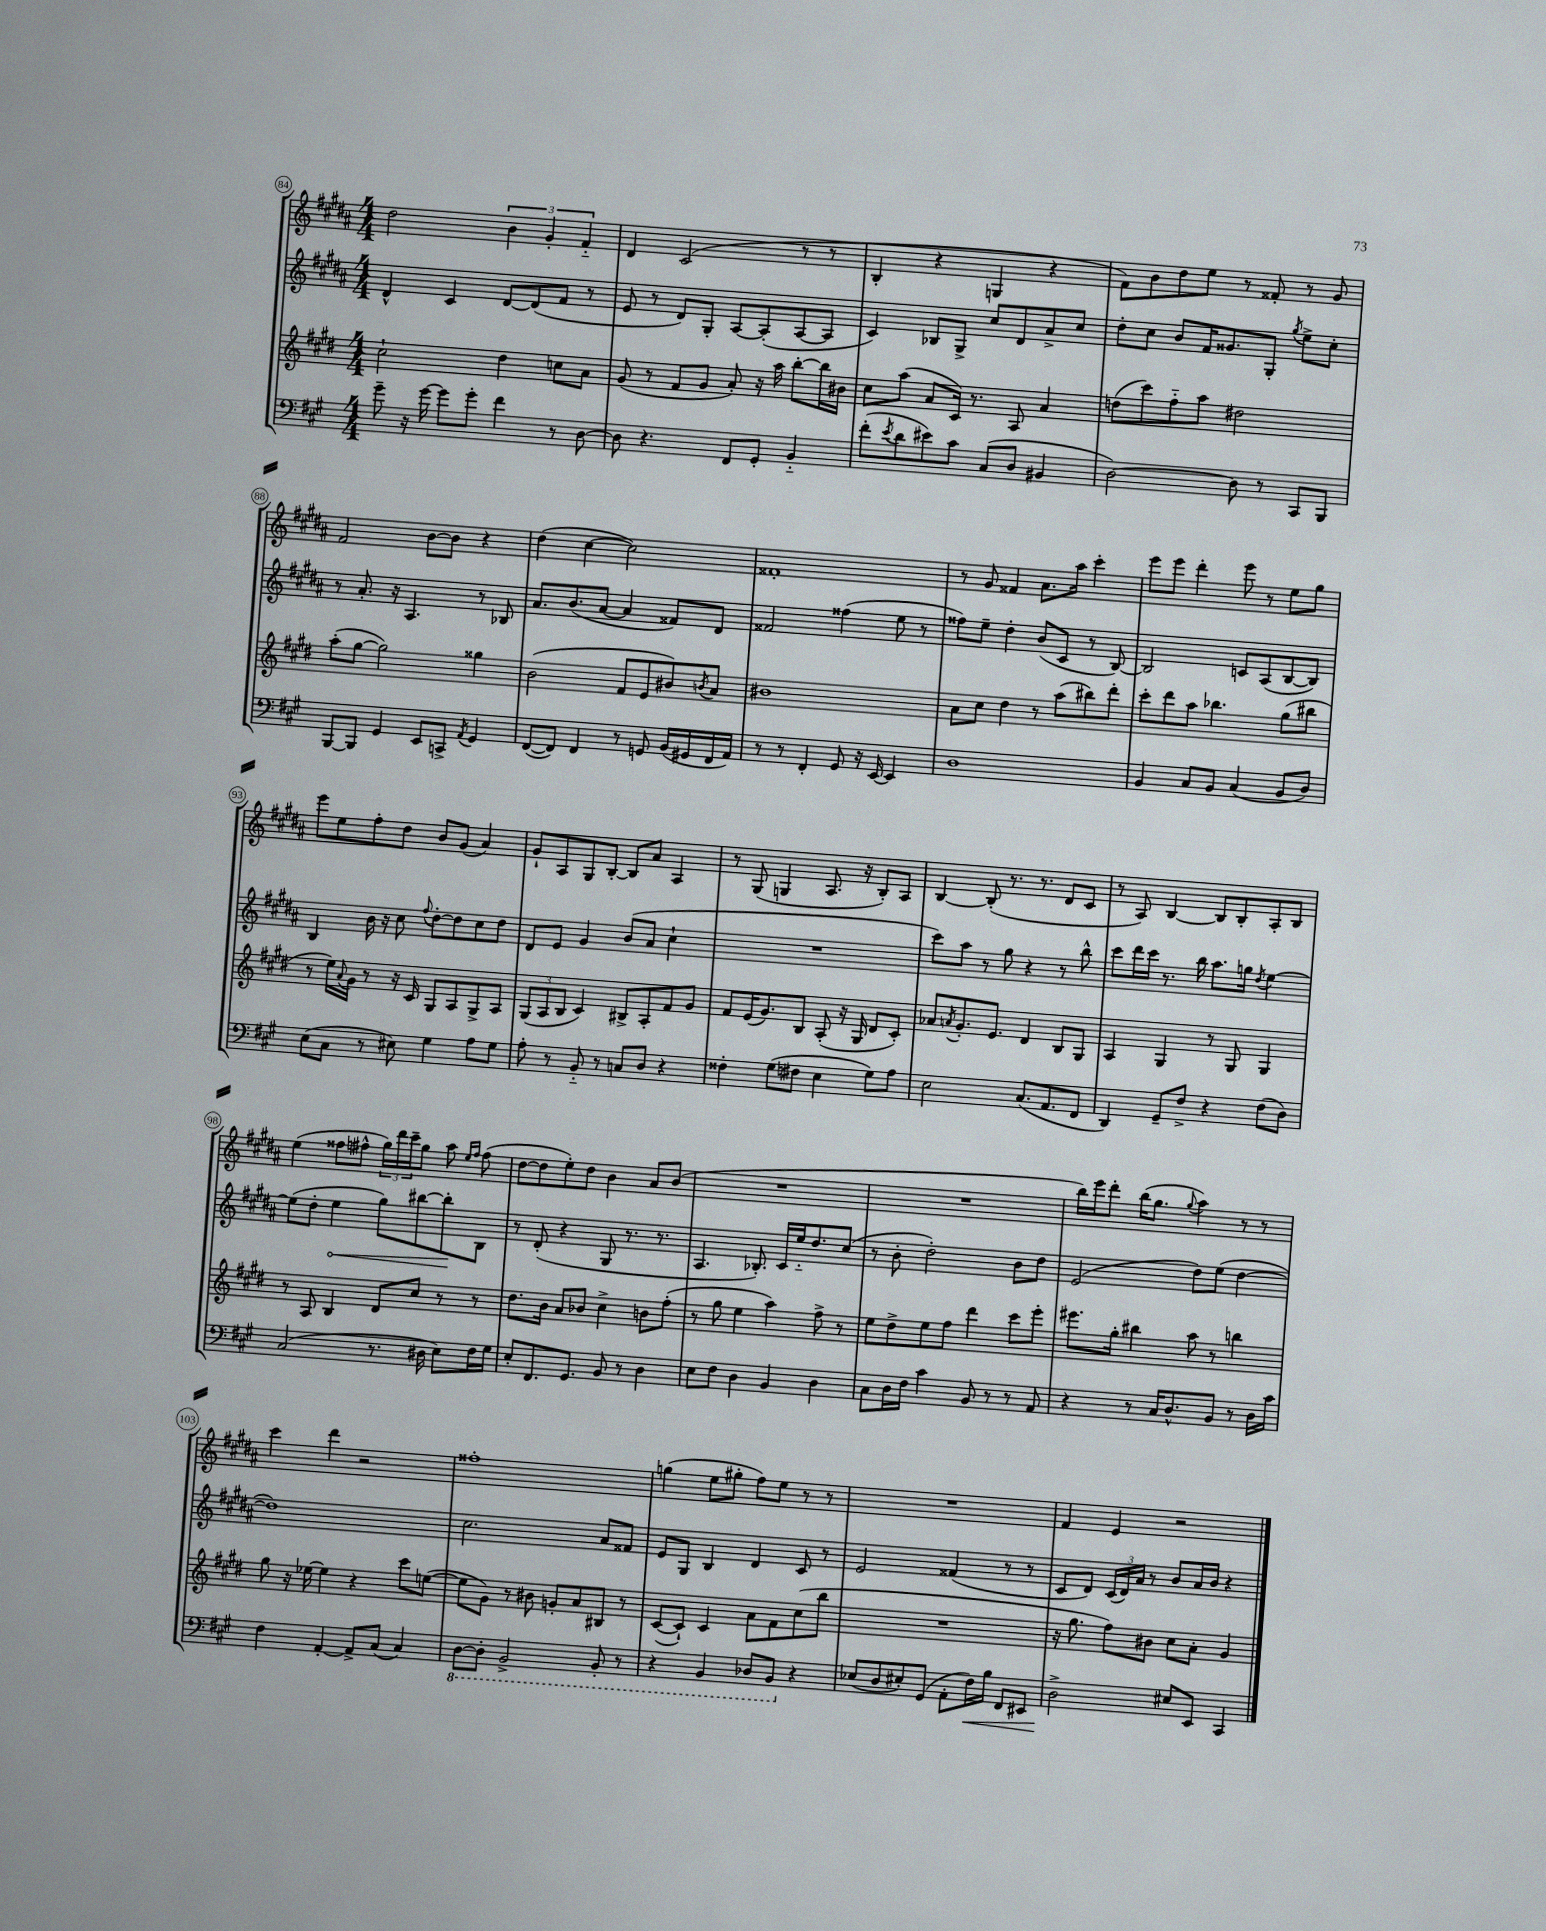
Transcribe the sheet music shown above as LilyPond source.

<<
\new StaffGroup <<
\new Staff = "s0" {
    \clef treble \key b \major \numericTimeSignature \time 4/4
    dis''2 \tuplet 3/2 { b'4 gis'4-. fis'4-_ } |
    dis'4 cis'2( r8 r8 |
    b4-. r4 g4 r4 |
    fis'8) b'8 dis''8 e''8 r8 fisis'8-. r8 gis'8 |
    fis'2 b'8~ b'8 r4 |
    dis''4( cis''4~ cis''2) |
    fisis'1-. |
    r8 gis'8 fisis'4 ais'8. ais''16 cis'''4-. |
    e'''8 e'''8 dis'''4-. e'''8 r8 e''8 gis''8 |
    e'''8 e''8 fis''8-. dis''8 b'8 gis'8( ais'4) |
    gis'8-! ais8 gis8 b8~-. b8 ais'8 ais4 |
    r8 gis8( g4 ais8. r16 b8-.) ais8 |
    b4~ b8-.( r8. r8. dis'8 cis'8 |
    r8 ais8) b4~ b8 b8-. ais8-. b8 |
    e''4( fisis''8 fis''8-^ \tuplet 3/2 { gis''16) dis'''16 cis'''16-- } gis''8 ais''8 \grace { e''16 fis''16 } fis''8( |
    dis''8~ dis''8 e''8-.) dis''8 b'4 ais'8 b'8( |
    R1 |
    R1 |
    b''16) e'''16 dis'''8-. b''16( gis''8. \appoggiatura { gis''8 } ais''4) r8 r8 |
    cis'''4 dis'''4 r2 |
    fisis''1-. |
    g''4( e''8 gis''8-. fis''8) e''8 r8 r8 |
    R1 |
    fis'4 e'4 r2 \bar "|." |
}
\new Staff = "s1" {
    \clef treble \key b \major \numericTimeSignature \time 4/4
    dis'4-^ cis'4 dis'8~ dis'8( fis'8 r8 |
    e'8 r8 dis'8) gis8-. ais8~ ais8-.( ais8~ ais8 |
    cis'4) bes8 gis8-> cis''8 dis'8 ais'8-> cis''8 |
    dis''8-. cis''8 b'8 fis'16 gisis'8. gis8-. \acciaccatura { gis''8 } e''8-> cis''8-. |
    r8 ais'8.-. r16 ais4. r8 bes8 |
    ais'8. b'8.( ais'8~ ais'4 fisis'8) dis'8 |
    fisis'2 fisis''4( e''8 r8 |
    fisis''8) e''8-- dis''4-. b'8( cis'8 r8 b8~) |
    b2 c'8 ais8( b8~ b8) |
    b4 b'16 r16 cis''8 \appoggiatura { fis''8 } dis''8~-. dis''8 cis''8 dis''8 |
    dis'8 e'8 gis'4 b'8( ais'8 cis''4-! |
    R1 |
    cis'''8) ais''8 r8 gis''8 r4 r8 b''8-^ |
    cis'''8 dis'''16 cis'''16 r8. b''16 ais''8. g''16 \acciaccatura { dis''8 } e''4~ |
    e''8( dis''8-. \once \override Hairpin.circled-tip = ##t e''4\< gis''8) bis''8~ bis''8-.\! b8 |
    r8 dis'8-.( r4 gis8 r8. r8. |
    ais4. bes8.-.) cis'16 e''16-_ dis''8. cis''8( |
    r8 b'8-. dis''2-.) b'8 dis''8 |
    e'2( dis''8) e''8( dis''4~ |
    dis''1) |
    cis''2. ais'8 fisis'8 |
    e'8 gis8 b4 dis'4 cis'8 r8 |
    e'2 fisis'4( r8 r8 |
    cis'8 dis'8) \tuplet 3/2 { cis'16( dis'16) ais'16 } r8 b'8 ais'16 b'16 r4 \bar "|." |
}
\new Staff = "s2" {
    \clef treble \key e \major \numericTimeSignature \time 4/4
    cis''2-! dis''4 c''8 a'8 |
    gis'8( r8 fis'8 gis'8 a'8-.) r16 a''16 b''8~-. b''16 bis'16 |
    cis''8 a''8( a'8 cis'16) r8. a8 a'4 |
    d''8( cis'''8) fis''8-_ a''8 dis''2 |
    a''8-.( gis''8~ gis''2) gisis''4 |
    b'2( fis'8 e'8 bis'8) \acciaccatura { b'8 } a'8 |
    bis'1 |
    a'8 cis''8 dis''4 r8 a''8( bis''8) dis'''8-. |
    cis'''8-. dis'''8 a''8 bes''4. gis''8( bis''8 |
    r8 e''16) \appoggiatura { a'8 } gis'16 r8 r16 cis'16 gis8 a8 gis8-> a8 |
    \tuplet 3/2 { gis8( a8 b8 } cis'4) bis8-> a8-. fis'8 gis'8 |
    fis'8 e'16( gis'8.) b8 a8-.( r16 gis16 dis'8 cis'8-.) |
    aes'8 \acciaccatura { a'8 } gis'8.-. e'8. dis'4 b8 gis8 |
    a4 gis4 r8 gis8 gis4 |
    r8 a8 b4 dis'8 cis''8 r8 r8 |
    dis''8. b'16 a'8 bes'8 cis''4-> b'8 fis''8-.( |
    r8 gis''8 e''4 a''4) fis''8-> r8 |
    e''8 dis''8-> e''8 fis''8 dis'''4 cis'''8 e'''8-. |
    eis'''8. gis''16-. bis''4 a''8 r8 b''4 |
    gis''8 r16 ees''16~ ees''4 r4 cis'''8 e''8~( |
    e''8 gis'8) r8 bis'8 g'8-. a'8 bis8 r8 |
    cis'8~( cis'8-!) cis'4 a'8 fis'8 cis''8( b''8 |
    R1 |
    r16 gis''8. fis''8) bis'8 cis''8 a'8-. gis'4 \bar "|." |
}
\new Staff = "s3" {
    \clef bass \key a \major \numericTimeSignature \time 4/4
    gis'8-- r16 gis'16~ gis'8 gis'8-. fis'4 r8 d8~ |
    d8 r4. fis,8 gis,8-. b,4-_ |
    fis'8-.( \acciaccatura { e'8 } d'8 eis'8) cis'8 cis8( d8 bis,4 |
    d2~) d8 r8 cis,8 b,,8 |
    b,,8~ b,,8 gis,4 e,8 c,8-> \acciaccatura { a,8 } gis,4 |
    fis,8~( fis,8) fis,4 r8 g,8 b,16( gis,16 fis,16 a,16) |
    r8 r8 fis,4-. gis,8 r16 e,16~ e,4 |
    d1 |
    b,4 cis8 b,8 cis4( b,8 d8) |
    e8( cis8 r8 eis8) gis4 a8 gis8 |
    a8-. r8 b,8-_ r8 c8 d8 r4 |
    fisis4-. gis8( fis8 e4 gis8) a8 |
    e2 cis8.( a,8. fis,8 |
    d,4) gis,8-- fis8-> r4 fis8( d8) |
    cis2( r8. dis16 e8) fis16 gis16 |
    e8-. fis,8. gis,8. b,8 r8 d4 |
    e8 fis8 d4 b,4 d4 |
    cis8 d16 fis16 cis'4 b,8 r8 r8 a,8 |
    r4 r8 cis16 d8.-^ b,8 r8 d16 cis'16 |
    fis4 a,4~-. a,8-> cis8( cis4) |
    \ottava #-1 d,8~ d,8-. b,,2-> b,,8-. r8 |
    r4 b,,4 des,8 b,,8 \ottava #0 r4 |
    ees8( d8 eis8-.) gis,8( a,8-. fis16\<) b16 fis,8 eis,8 |
    d2->\! eis8 e,8 cis,4 \bar "|." |
}
>>
>>
\layout { \context { \Score currentBarNumber = #84 \override BarNumber.stencil = #(make-stencil-circler 0.1 0.3 ly:text-interface::print) } }
